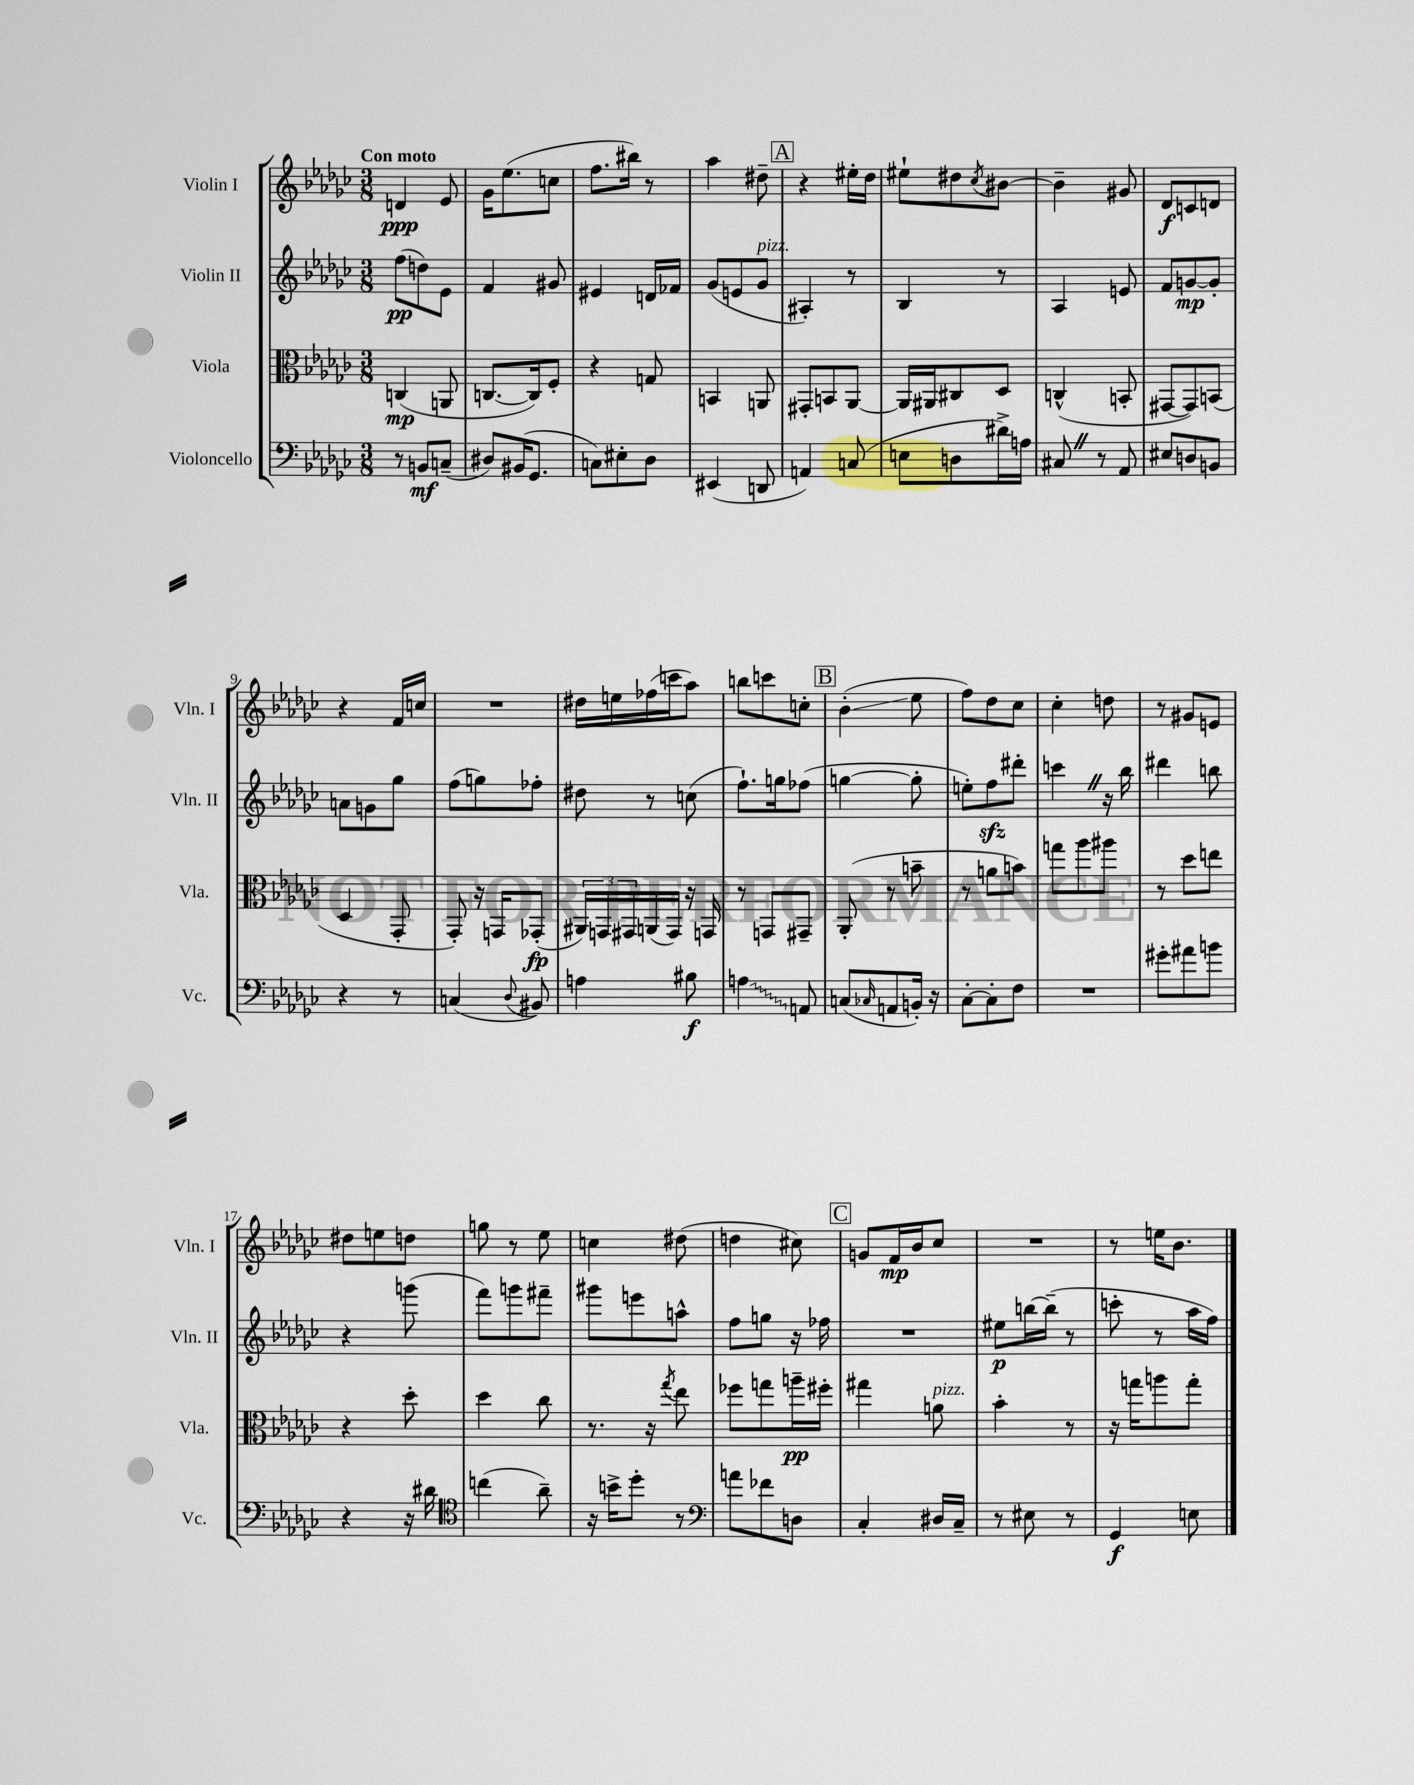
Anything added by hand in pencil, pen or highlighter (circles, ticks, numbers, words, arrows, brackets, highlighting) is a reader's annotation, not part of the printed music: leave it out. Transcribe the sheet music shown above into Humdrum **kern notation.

**kern	**kern	**kern	**kern
*staff4	*staff3	*staff2	*staff1
*clefF4	*clefC3	*clefG2	*clefG2
*k[b-e-a-d-g-c-]	*k[b-e-a-d-g-c-]	*k[b-e-a-d-g-c-]	*k[b-e-a-d-g-c-]
*M3/8	*M3/8	*M3/8	*M3/8
8r	(4C	(8ff	4d
8BB	.	8dd)	.
(8C~	8AA	8e-	8e-
=	=	=	=
8D#)	[8.C	4f	16g-
.	.	.	(8.ee-
(16BB#	.	.	.
8.GG-	16C])	.	.
.	8F'	8g#	8cc
=	=	=	=
8C)	4r	4e#	8.ff
8E#'	.	.	.
.	.	.	16bb#)
8D-	8G	16d	8r
.	.	16f-	.
=	=	=	=
(4EE#	4BB	(8g-	4aa-
.	.	8e	.
8DD	8AA	8g-	8dd#~
=	=	=	=
4AA)	8GG#'	4A#')	4r
.	8BB	.	.
(8C	[8AA-	8r	16ee#'
.	.	.	16dd-
=	=	=	=
8E	16AA-]	4B-	8ee#`
.	16AA#	.	.
8D	8C#	.	8dd#
.	.	.	8qcc-
16d#^)	8D-	8r	[8b#
16A	.	.	.
=	=	=	=
8C#	(4C^^	4A-	4b#~]
8r	.	.	.
8AA-	8BB'	8e	8g#
=	=	=	=
8E#	[8GG#	8f	8d-
8D	8GG#])	[8g	8c
8BB	(8BB	8g']	8d
=	=	=	=
4r	4D-	8a	4r
.	.	8g	.
8r	8GG-'	8gg-	16f
.	.	.	16cc
=	=	=	=
(4C	8GG-')	(8ff	4.r
.	16r	8gg)	.
.	16GG	.	.
8qqD-	.	.	.
8BB#)	(8GG-'	8ff-'	.
=	=	=	=
4A	24AA#)	8dd#	16dd#
.	24GG	.	.
.	.	.	16ee
.	24GG#	.	.
.	(16AA	8r	(16ff-
.	16GG#)	.	16ccc
8B#	16r	(8cc	8aa-)
.	16GG	.	.
=	=	=	=
4A	8r	8.ff`)	8bb
.	8GG	.	8ccc
.	.	16gg	.
8AA	8GG#~	(8ff-	8cc'
=	=	=	=
(8C	(8AA-'	[4gg	(4b-'
16qqC-	.	.	.
8AA	8r	.	.
16BB')	8b~	8gg']	8ee-
16r	.	.	.
=	=	=	=
[8C-'	8r	8ee')	8ff)
8C-']	8a	8ff	8dd-
8F	8b)	8ddd#'	8cc-
=	=	=	=
4.r	8gg	4ccc	4cc-'
.	8aa-	.	.
.	8aa#	16r	8dd
.	.	16bb-	.
=	=	=	=
8g#'	8r	4ddd#	8r
8a#	8dd-	.	8g#
8b	8ee	8bb	8e
=	=	=	=
4r	4r	4r	8dd#
.	.	.	8ee
16r	8dd-'	(8ggg	8dd
16d#	.	.	.
=	=	=	=
*clefC4	*	*	*
(4cc	4dd-	8fff)	8gg
.	.	8ggg	8r
8a-~)	8cc-	8fff#~	8ee-
=	=	=	=
16r	8.r	8ggg#	4cc
16b^	.	.	.
8dd-'	.	8eee	.
.	16r	.	.
.	8qgg-	.	.
8r	8ee-	8aa^^	(8dd#
=	=	=	=
*clefF4	*	*	*
8a	8ff-	8ff	4dd
8f-	8gg	8gg	.
8D	16aa~	16r	8cc#)
.	16ff#'	16ff-	.
=	=	=	=
4C-'	4gg#	4.r	8g
.	.	.	16f
.	.	.	16b-
16D#	8a	.	8cc-
16C-~	.	.	.
=	=	=	=
8r	4b-'	8ee#	4.r
8E#	.	[16bb	.
.	.	(16bb~]	.
8r	8r	8r	.
=	=	=	=
4GG-	16r	8ccc'	8r
.	16gg	.	.
.	8aa	8r	16ee
.	.	.	8.b-
8E	8gg'	16aa-	.
.	.	16ff)	.
==	==	==	==
*-	*-	*-	*-
